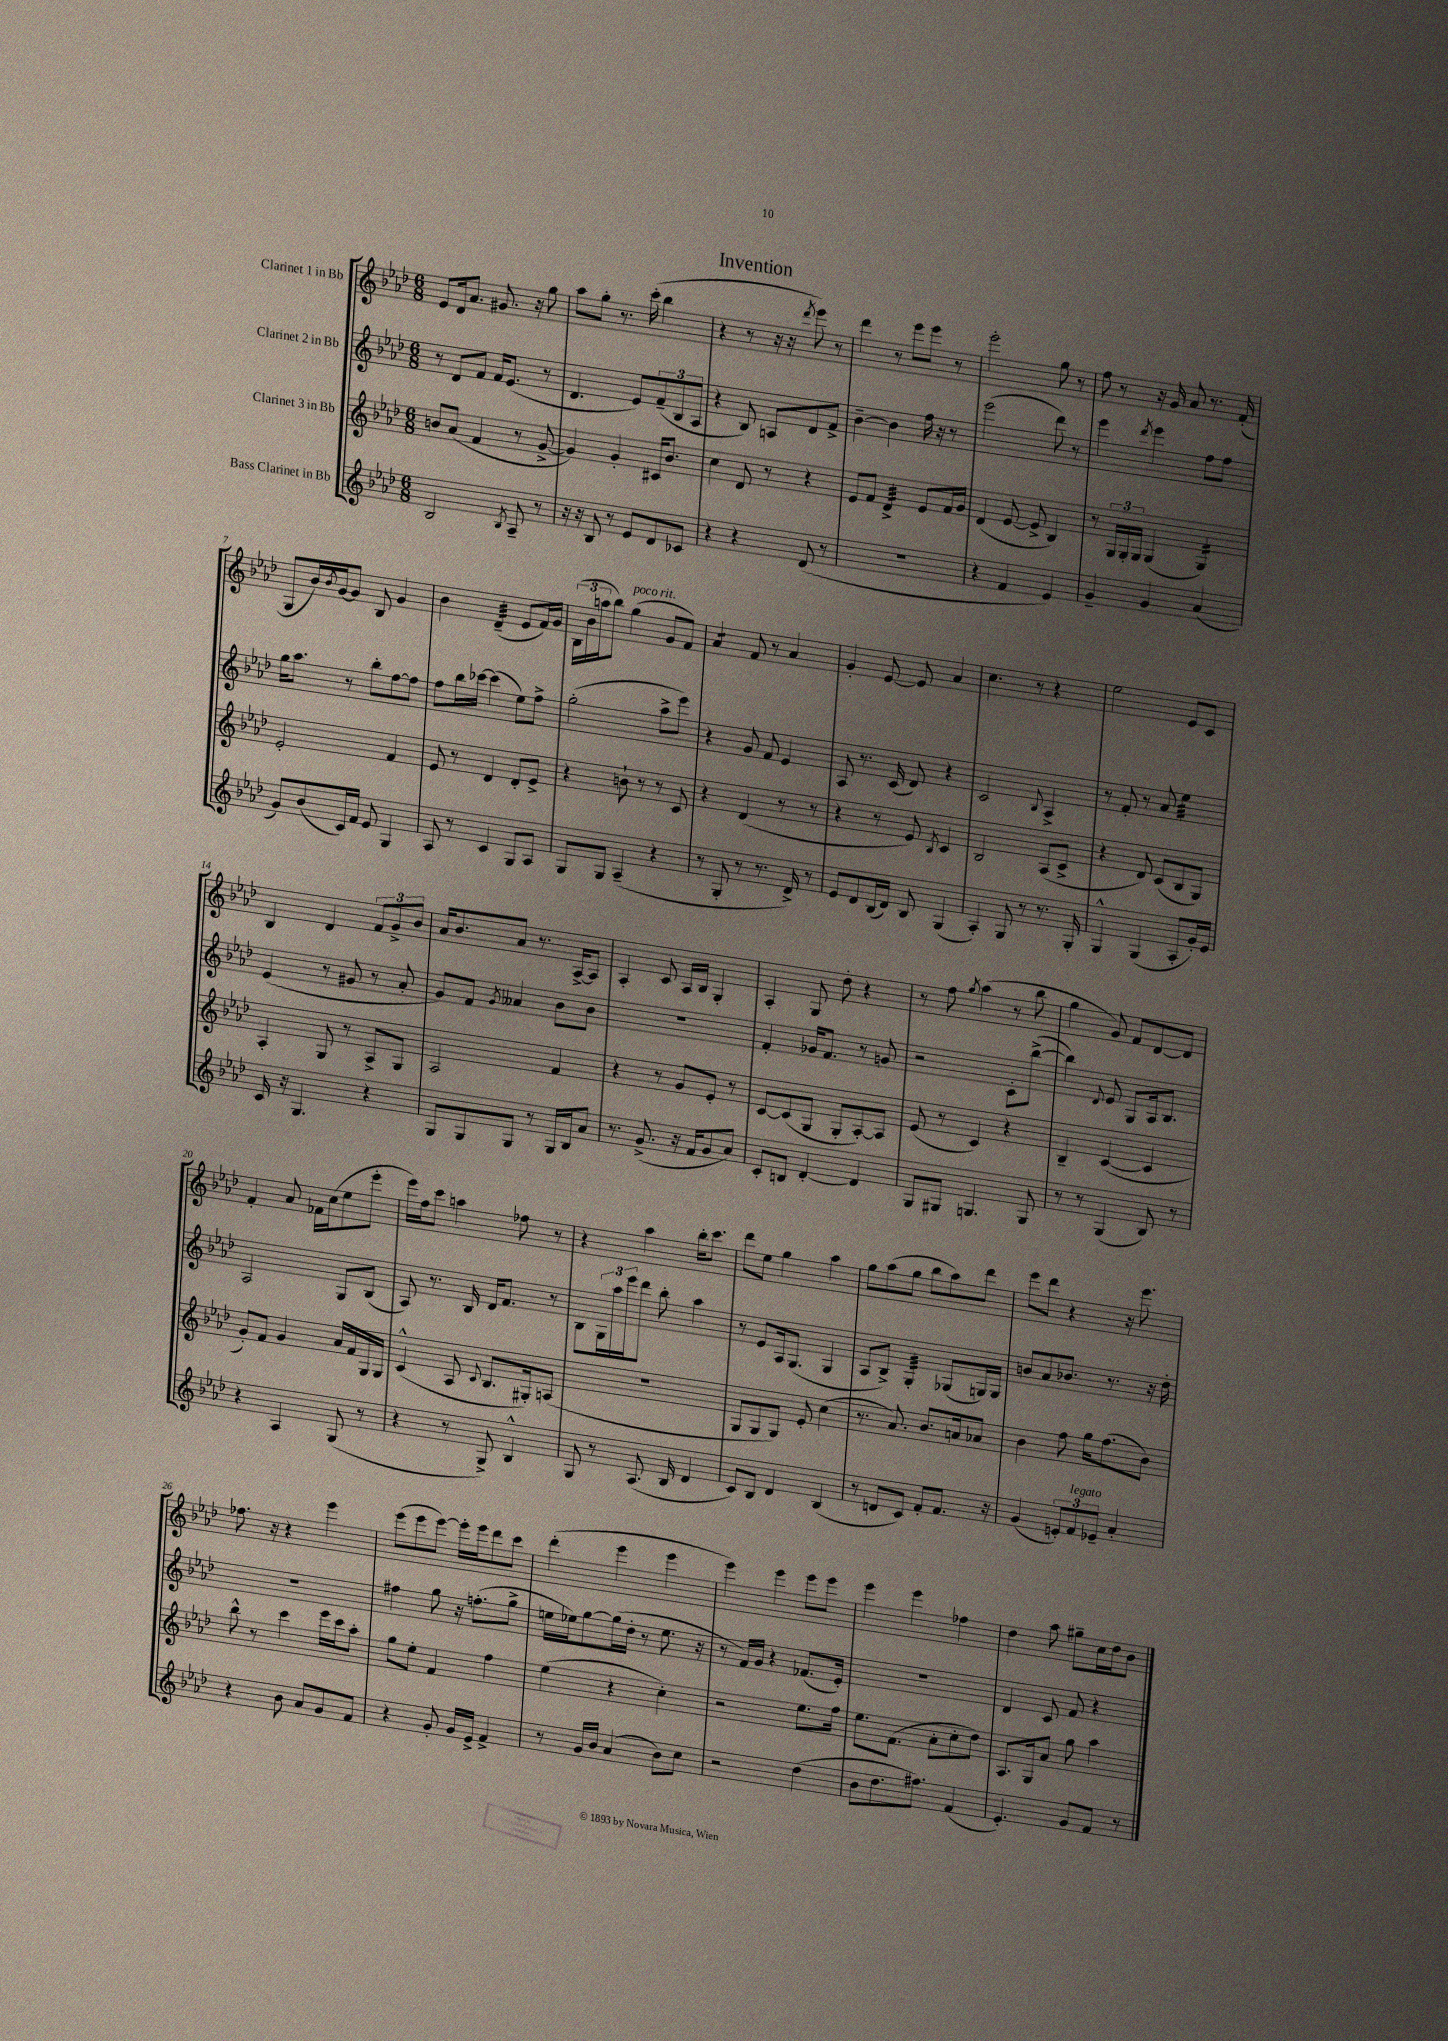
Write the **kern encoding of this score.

**kern	**kern	**kern	**kern
*staff4	*staff3	*staff2	*staff1
*clefG2	*clefG2	*clefG2	*clefG2
*k[b-e-a-d-]	*k[b-e-a-d-]	*k[b-e-a-d-]	*k[b-e-a-d-]
*M6/8	*M6/8	*M6/8	*M6/8
2B-	8b	8r	8e-
.	(8a-	8d-	16d-
.	.	.	8.a-
.	4f	8f	.
.	.	16f	8.g#
.	.	(8.e-	.
8qB-	.	.	.
8A-~	8r	.	.
.	.	.	16r
8r	[8g^	8r	8gg
=	=	=	=
16r	4g])	4.d-	8aa-
16r	.	.	.
8B-	.	.	8gg'
8r	4g'	.	8.r
8e-	.	8e-)	.
.	.	.	(16ccc'
8d-	16c#	(12f~	4bb-
.	8.b-	.	.
.	.	12B-	.
8c-	.	.	.
.	.	12A-	.
=	=	=	=
4r	4cc	4r	4r
4r	8d-	8B-)	8r
.	8r	8A	16r
.	.	.	16r
.	.	.	8qddd-
(8d-	4r	8d-	8eee-)
8r	.	8f^	8r
=	=	=	=
2.r	8e-	[4b-~	4ddd-
.	8f	.	.
.	4d-^	4b-]	8r
.	.	.	8eee-
.	8e-	16ff	8eee-
.	.	16r	.
.	16f	8r	8r
.	16g	.	.
=	=	=	=
4r	(4d-	(2eee-	2eee-'
4f	[8e-	.	.
.	8e-^]	.	.
4e-)	4B-)	8ddd-)	8gg
.	.	8r	8r
=	=	=	=
4g~	8r	4eee-	8ff
.	24G	.	8r
.	24G'	.	.
.	24G	.	.
.	.	8qddd-	.
4g	(4G	4eee-	16r
.	.	.	16g
.	.	.	8a-
(4a-	4G)	8ff	8.r
.	.	8ff	.
.	.	.	(16f'
=	=	=	=
8g)	2e-'	16gg	8G
.	.	8.aa-	.
(8b-	.	.	16b-)
.	.	.	8qb-
.	.	.	[16g
16c)	.	8r	8g]
16f	.	.	.
8e-	.	8bb-'	8B-
4G	4f	[8ff	4g
.	.	8ff]	.
=	=	=	=
8A-	8e-	8ff	4b-
8r	8r	16bb-	.
.	.	[16ccc-	.
4c	4d-	(4ccc-]	(4d-~
8G	8d-'	8ee-)	8e-
8A-	8e-^	8ff^	16f)
.	.	.	16g
=	=	=	=
8G	4r	(2gg'	(24B-
.	.	.	24b-
.	.	.	24aa
8G	.	.	8bb-)
(4A-~	8b`	.	(4gg
.	8r	.	.
4r	8r	8aa-^	8g
.	8c	8eee-)	8f)
=	=	=	=
8r	4r	4r	4a-
8G'	.	.	.
8r	(4d-	8g	8f
8.r	.	8f	8r
.	8r	4e-	4a-
16d-^)	.	.	.
8r	8r	.	.
=	=	=	=
8e-	4r	8A-	4g'
8d-	.	8.r	.
(16B-	8r	.	[8e-
16d-)	.	(16c	.
8B-	8e-)	8d-)	8e-]
.	8qB-	.	.
(4G	4c	4r	4a-
=	=	=	=
4A-')	2B-	2c	4.cc
8G	.	.	.
8r	.	.	8r
.	.	8qqB-	.
8.r	(8A-	4A-^	4r
.	8c^	.	.
16G'	.	.	.
=	=	=	=
4G^^	4r	8r	2ee-
.	.	8f'	.
(4G	8d-)	8r	.
.	(8c	8a-	.
8A-'	8B-	4ee-	8e-
16g')	8G)	.	8c
16e-	.	.	.
=	=	=	=
16c	4A-'	(4e-	4B-
16r	.	.	.
4.G	.	.	.
.	8G	8r	4d-
.	8r	8g#	.
4r	8A-^	8r	12f
.	.	.	12g^
.	8G	8a-'	.
.	.	.	12b-
=	=	=	=
8G	2A-	8g)	16a-
.	.	.	8.b-
8G	.	8f	.
.	.	8qg	.
8G	.	4a--	8a-
8r	.	.	8.r
16G	4f	8b-	.
16B-	.	.	[16A-^
8a-	.	8b-	8A-]
=	=	=	=
8.r	4r	2.r	4A-'
(8.g^	.	.	.
.	8r	.	8c
16r	8g	.	16A-
16f	.	.	16B-
8g	8e-'	.	4G'
8a-)	8r	.	.
=	=	=	=
8c'	[8c	4f'	4A-'
8B	(8c]	.	.
[4d-'	8G	16g-	8G
.	.	8.f	.
.	8G'	.	8dd-'
4d-]	[8A-')	8r	4r
.	8A-]	8g	.
=	=	=	=
8G	(8e-	2r	8r
8G#	8r	.	8ff
.	.	.	8qgg
4.G	4c)	.	(4aa-
.	4r	8c'	8r
8G	.	([8bb-^	8bb-
=	=	=	=
8r	4B-~	4bb-])	4gg
8r	.	.	.
.	.	8qqd-	.
(4G	([4c	8e-	8g)
.	.	8G	8f
8B-)	4c]	16A-	[8d-
.	.	8.B-	.
8r	.	.	8d-]
=	=	=	=
4r	8g')	2A-	4f'
.	8f	.	.
4A-	4g	.	8a-
.	.	.	16f-
.	.	.	(16cc
(8G	16a-	8G	8ee-
.	16f	.	.
8r	16G	(8B-	8eee-'
.	16G	.	.
=	=	=	=
4r	(4c^^	8A-)	16eee-)
.	.	.	16ff
.	.	8.r	8ccc
8r	8A-	.	4aa
.	.	16B-	.
.	8qqc	.	.
8G^)	8.B-	16d-	.
.	.	8.f	.
4B-^^	.	.	8ff-
.	16G#')	.	.
.	(8A	8r	8r
=	=	=	=
8G	2.r	8B-	4r
8r	.	24G	.
.	.	24aa-	.
.	.	24eee-	.
(8.A-	.	8ddd-	4aa-
.	.	8bb-'	.
16B-	.	.	.
4d-	.	4aa-	16bb-'
.	.	.	8.ccc
=	=	=	=
8c)	8G	8r	8ddd-
8B-	8G	8e-	8ee-
4d-	8G)	16A-	4gg
.	.	(8.G	.
.	8e-'	.	.
(4B-	(4cc	4G	4aa-
=	=	=	=
8r	8.r	8A-	8gg
8d	.	8B-^)	(8aa-
.	8.a-)	.	.
8c)	.	4G'	8gg
8f'	8.b-	.	8bb-
8.f	.	(8G-	8aa-)
.	16a	.	.
.	8a-	16G)	8ddd-
16r	.	16G	.
=	=	=	=
(4g	4b-	8b	8eee-
.	.	8a-	8ddd-
12e')	8ff	8.b-	4r
12f	.	.	.
.	16gg	.	.
12e-~	.	.	.
.	(8.ff	8.r	.
4a-'	.	.	16r
.	.	.	8.eee-
.	8b-)	16r	.
.	.	16dd-'	.
=	=	=	=
4r	8bb-^^	2.r	8.ff-
.	8r	.	.
.	.	.	16r
8b-	4ccc	.	4r
8a-	.	.	.
8g	16eee-	.	4eee-
.	16ccc	.	.
8f	8aa-'	.	.
=	=	=	=
4r	8gg	4ff#	(8eee-
.	8ee-'	.	8eee-
8g'	4f	8gg	[8eee-)
16g	.	16r	16eee-']
16e-^	.	(8.ff'	16eee-
4f^	4ff	.	8ddd-
.	.	8gg^	8ccc
=	=	=	=
8r	(4ee-	16ee	(4ddd-'
.	.	16ee-)	.
16g	.	[8gg	.
16b-	.	.	.
(4a-	4r	(16gg]	4eee-
.	.	16dd-'	.
.	.	8r	.
8b-)	4cc')	8.ee-	4eee-
8cc	.	.	.
.	.	16r	.
=	=	=	=
2r	2r	8r	4eee-)
.	.	16f)	.
.	.	16g	.
.	.	4r	4eee-
(4dd-	8.ee-	(8.f-	8eee-
.	.	.	8eee-
.	16ff	16e-')	.
=	=	=	=
8b-	8.ee-	2.r	4eee-
8.dd-	.	.	.
.	(8.f	.	.
.	.	.	4eee-
8.ff#)	.	.	.
.	8a-'	.	.
(4f	8cc'	.	4ff-
.	8dd-)	.	.
=	=	=	=
4.e-')	8.A-	4d-	4dd-
.	16G	.	.
.	8a-	8c	8aa-
8g	8gg	8f	8gg#~
8f	4aa-	4r	16cc
.	.	.	16dd-
8r	.	.	8b-
==	==	==	==
*-	*-	*-	*-
